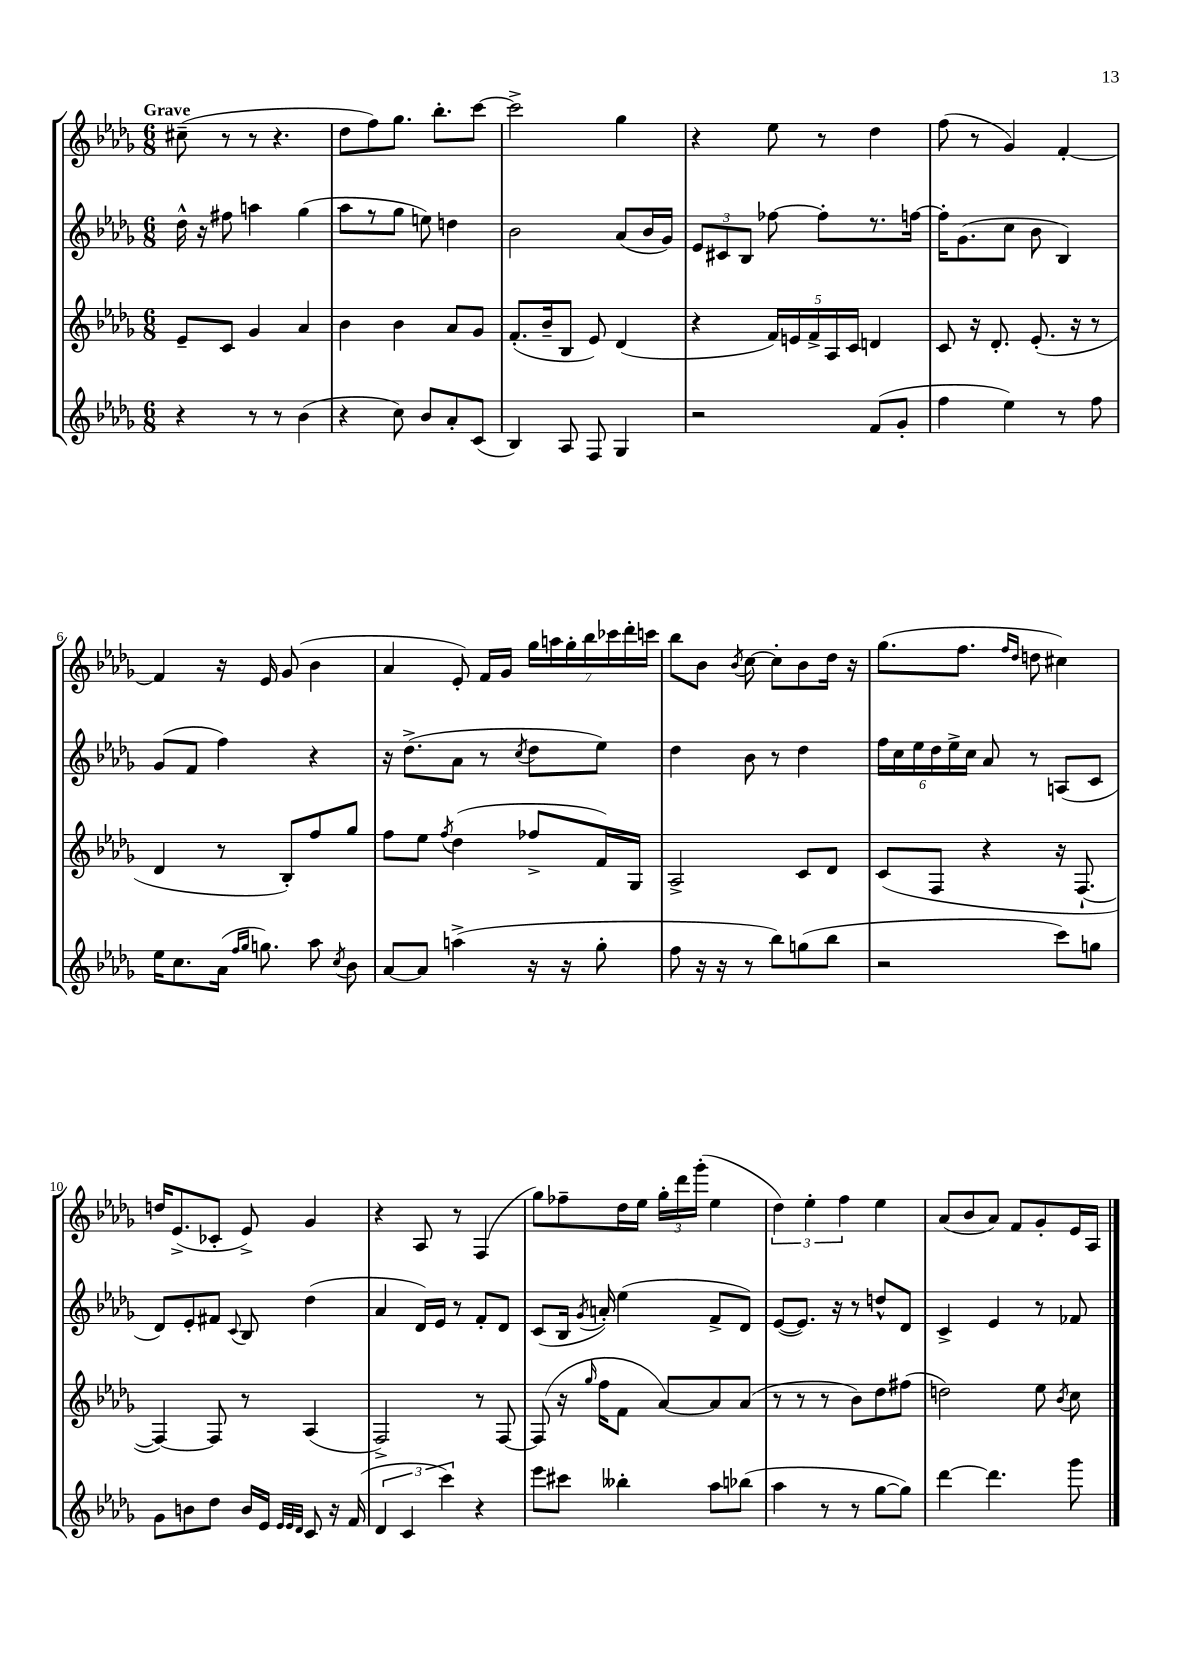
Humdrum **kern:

**kern	**kern	**kern	**kern
*staff4	*staff3	*staff2	*staff1
*clefG2	*clefG2	*clefG2	*clefG2
*k[b-e-a-d-g-]	*k[b-e-a-d-g-]	*k[b-e-a-d-g-]	*k[b-e-a-d-g-]
*M6/8	*M6/8	*M6/8	*M6/8
4r	8e-~/L	16dd-^^\	(8cc#~\
.	.	16r	.
.	8c/J	8ff#\	8r
8r	4g-/	4aa\	8r
8r	.	.	4.r
(4b-\	4a-/	(4gg-\	.
=	=	=	=
4r	4b-\	8aa-\L	8dd-\L
.	.	8r	8ff\)
8cc\)	4b-\	8gg-\J	8.gg-\J
8b-/L	.	8ee\)	.
.	.	.	8.bb-'\L
8a-'/	8a-/L	4dd\	.
(8c/J	8g-/J	.	[8ccc\J
=	=	=	=
4B-/)	(8.f'/L	2b-\	2ccc^\]
.	16b-~/k	.	.
8A-/	8B-/J	.	.
8F/	8e-/)	.	.
4G-/	(4d-/	(8a-/L	4gg-\
.	.	16b-/L	.
.	.	16g-/JJ)	.
=	=	=	=
2r	4r	12e-/L	4r
.	.	12c#/	.
.	.	12B-/J	.
.	20f/LL)	[8ff-\	8ee-\
.	20e/	.	.
.	20f^/	.	.
.	.	8ff-'\]L	8r
.	20A-/	.	.
.	20c/JJ	.	.
(8f/L	4d/	8.r	4dd-\
8g-'/J	.	.	.
.	.	[16ff\Jk	.
=	=	=	=
4ff\	8c/	16ff'\]LK	(8ff\
.	.	(8.g-\	.
.	16r	.	8r
.	8.d-'/	.	.
4ee-\)	.	8cc\J	4g-/)
.	(8.e-'/	8b-\	.
8r	.	4B-/)	[4f'/
.	16r	.	.
8ff\	8r	.	.
=	=	=	=
16ee-\LK	4d-/	(8g-/L	4f/]
8.cc\	.	.	.
.	.	8f/J	.
(16a-\Jk	8r	4ff\)	16r
16qqff/LL	.	.	.
16qqgg-/JJ	.	.	.
8.gg\)	.	.	16e-/
.	8B-'/L)	.	(8g-/
8aa-\	8ff/	4r	4b-\
8qcc/	.	.	.
8b-\	8gg-/J	.	.
=	=	=	=
[8a-/L	8ff\L	16r	4a-/
.	.	(8.dd-^\L	.
8a-/]J	8ee-\J	.	.
.	8qff/	.	.
(4aa^\	(4dd-\	8a-\J	8e-'/)
.	.	8r	16f/LL
.	.	.	16g-/JJ
.	.	8qcc/	.
16r	8ff-^/L	8dd-\L	28gg-\LL
.	.	.	28aa\
16r	.	.	.
.	.	.	28gg-'\
.	.	.	28bb-\
8gg-'\	16f/L)	8ee-\J)	.
.	.	.	28ccc-\
.	.	.	28ddd-'\
.	16G-/JJ	.	.
.	.	.	28ccc\JJ
=	=	=	=
8ff\	2A-^/	4dd-\	8bb-\L
16r	.	.	8b-\J
16r	.	.	.
.	.	.	8qb-/
8r	.	8b-\	[8cc\
8bb-\L)	.	8r	8cc'\]L
(8gg\	8c/L	4dd-\	8b-\
8bb-\J	8d-/J	.	16dd-\Jk
.	.	.	16r
=	=	=	=
2r	(8c/L	24ff\LL	(8.gg-\L
.	.	24cc\	.
.	.	24ee-\	.
.	8F/J	24dd-\	.
.	.	24ee-^\	.
.	.	.	8.ff\J
.	.	24cc\JJ	.
.	4r	8a-/	.
.	.	.	16qqff/LL
.	.	.	16qqdd-/JJ
.	.	8r	8dd\
8ccc\L)	16r	(8A/L	4cc#\)
.	[8.F`/	.	.
8gg\J	.	8c/J	.
=	=	=	=
8g-\L	4F/_)	8d-/L)	16dd/LK
.	.	.	(8.e-^/
8b\	.	8e-'/	.
8dd-\J	8F/]	8f#/J	8c-'/J
.	.	8qqc/	.
16b/LL	8r	8B-/	8e-^/)
16e-/JJ	.	.	.
32qqe-/LLL	.	.	.
32qqe-/	.	.	.
32qqd-/JJJ	.	.	.
8c/	(4A-/	(4dd-\	4g-/
16r	.	.	.
(16f/	.	.	.
=	=	=	=
6d-/	2F^/)	4a-/	4r
6c/	.	.	.
.	.	16d-/LL)	8A-/
.	.	16e-/JJ	.
6ccc\)	.	.	.
.	.	8r	8r
4r	8r	8f'/L	(4F/
.	[8F/	8d-/J	.
=	=	=	=
8eee-\L	(8F/]	(8c/L	8gg-\L)
8ccc#\J	16r	16B-/Jk	8ff-~\
.	16qqgg-/	8qg-/	.
.	16ff\LK	16a'/)	.
4bb--'\	8f\J	(4ee-\	16dd-\L
.	.	.	16ee-\JJ
.	[8a-/L)	.	24gg-'\LL
.	.	.	24ddd-\
.	.	.	(24ggg-'\JJ
8aa-\L	8a-/]	8f^/L	4ee-\
(8bb-\J	(8a-/J	8d-/J)	.
=	=	=	=
4aa-\	8r	([8e-/L	6dd-\)
.	8r	8.e-/]J)	.
.	.	.	6ee-'\
8r	8r	.	.
.	.	16r	.
.	.	.	6ff\
8r	8b-\L)	8r	.
[8gg-\L	8dd-\	8dd^^/L	4ee-\
8gg-\]J)	(8ff#\J	8d-/J	.
=	=	=	=
[4ddd-\	2dd\)	4c^/	(8a-/L
.	.	.	8b-/
4.ddd-\]	.	4e-/	8a-/J)
.	.	.	8f/L
.	8ee-\	8r	8g-'/
.	8qb-/	.	.
8ggg-\	8cc\	8f-/	16e-/L
.	.	.	16A-/JJ
==	==	==	==
*-	*-	*-	*-
